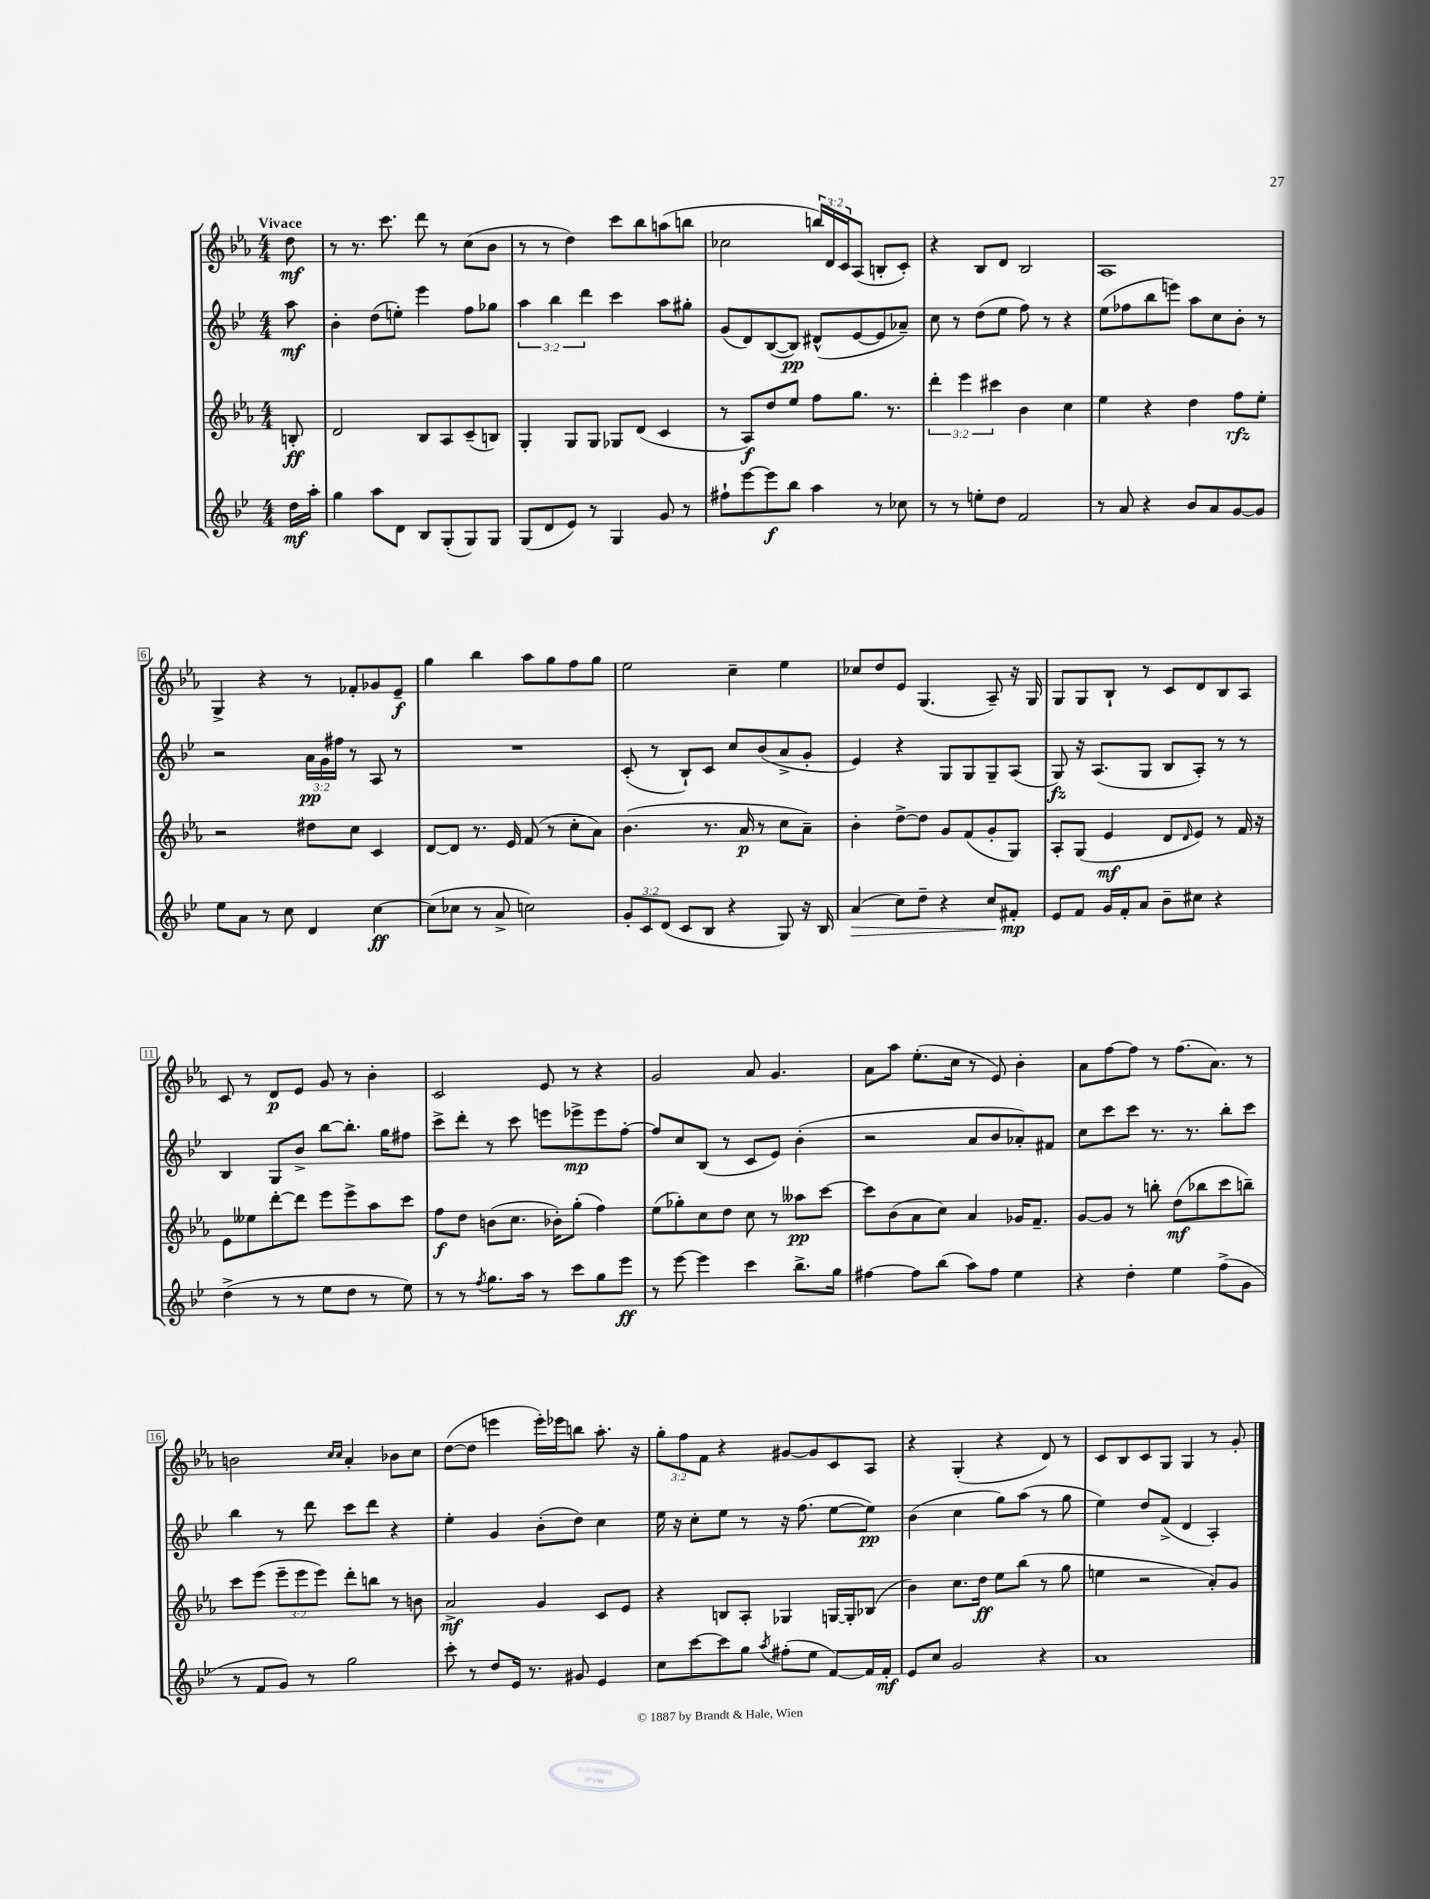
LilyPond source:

<<
\new StaffGroup <<
\new Staff = "s0" {
    \clef treble \key ees \major \numericTimeSignature \time 4/4 \override Staff.TupletNumber.text = #tuplet-number::calc-fraction-text \partial 8 \tempo "Vivace"
    d''8\mf |
    r8 r8. c'''8. d'''8 r8 c''8( bes'8 |
    r8 r8 d''4) c'''8 bes''8 a''8( b''8 |
    ces''2 \tuplet 3/2 { b''16) d'16 c'16 } aes8( b8-. c'8-.) |
    r4 bes8 d'8 bes2 |
    aes1 |
    g4-> r4 r8 fes'8-. ges'8 ees'8--\f |
    g''4 bes''4 aes''8 g''8 f''8 g''8 |
    ees''2 c''4-- ees''4 |
    ces''8 d''8 ees'8 g4.( aes8--) r16 g16 |
    g8 g8 bes8-! r8 c'8 d'8 bes8 aes8 |
    c'8 r8 d'8\p ees'8 g'8 r8 bes'4-. |
    c'2 ees'8 r8 r4 |
    g'2 aes'8 g'4. |
    aes'8 aes''8 ees''8.-.( c''16 r8 ees'8) bes'4-. |
    aes'8 f''8~ f''8 r8 f''8.( aes'8.) r8 |
    b'2 \grace { c''16 c''16 } aes'4-. bes'8 c''8 |
    d''8~( d''8 e'''4 e'''16-.) ees'''16 b''8 aes''8.-. r16 |
    \tuplet 3/2 { g''8-. f''8 f'8 } r4 gis'8~ gis'8 c'8 aes8 |
    r4 g4-.( r4 d'8) r8 |
    c'8 bes8 c'8 g8 g4 r8 g'8-. \bar "|." |
}
\new Staff = "s1" {
    \clef treble \key bes \major \numericTimeSignature \time 4/4 \override Staff.TupletNumber.text = #tuplet-number::calc-fraction-text \partial 8
    a''8\mf |
    bes'4-. d''8( e''8-.) ees'''4 f''8 ges''8 |
    \tuplet 3/2 { a''4 bes''4 d'''4 } c'''4 a''8 gis''8-. |
    g'8( d'8) bes8~( bes8\pp) dis'8-^( ees'8~ ees'8 aes'8--) |
    c''8 r8 d''8( ees''8 f''8) r8 r4 |
    ees''8( fes''8 bes''8 e'''8) a''8 c''8 bes'8-. r8 |
    r2 \tuplet 3/2 { a'16\pp g'16 fis''16 } r8 a8 r8 |
    R1 |
    c'8-.( r8 bes8-!) c'8 c''8 bes'8( a'8-> g'8-. |
    ees'4) r4 g8 g8 g8-- a8( |
    g8\fz) r16 a8.( g8 bes8 a8-.) r8 r8 |
    bes4 g8 bes'8-> bes''8~ bes''8.-. g''16 fis''8 |
    c'''8-> d'''8-. r8 c'''8 e'''8 ees'''8->\mp ees'''8 f''8~-. |
    f''8 c''8 bes8( r8 c'8 ees'8) bes'4-.( |
    r2 a'8 bes'8 aes'8-.) fis'8 |
    c''8 c'''8 c'''8 r8. r8. bes''8-. c'''8 |
    bes''4 r8 d'''8 c'''8 d'''8 r4 |
    ees''4-. g'4 bes'8-.( d''8) c''4 |
    ees''16 r16 c''8-. ees''8 r8 r16 f''8.( ees''8~ ees''8\pp) |
    bes'4( c''4 g''8) a''8( r8 g''8 |
    ees''4) d''8 f'8->( d'4 a4-.) \bar "|." |
}
\new Staff = "s2" {
    \clef treble \key ees \major \numericTimeSignature \time 4/4 \override Staff.TupletNumber.text = #tuplet-number::calc-fraction-text \partial 8
    b8-.\ff |
    d'2 bes8 aes8 c'8--( b8) |
    g4-. g8 g8 ges8 d'8( c'4 |
    r8 aes8\f) d''8 ees''8 f''8 g''8. r8. |
    \tuplet 3/2 { d'''4-. ees'''4 cis'''4 } bes'4 c''4 |
    ees''4 r4 d''4 f''8\rfz ees''8-. |
    r2 dis''8 c''8 c'4 |
    d'8~ d'8 r8. ees'16 f'8( r8 c''8-. aes'8) |
    bes'4.( r8. aes'16\p r8 c''8 aes'8--) |
    bes'4-. d''8~-> d''8 g'8 f'8( g'8-. g8) |
    aes8-. g8( ees'4\mf d'8 \grace { d'16 } ees'8) r8 f'16 r16 |
    ees'8 eeses''8 d'''8~-. d'''8 ees'''8 ees'''8-> aes''8 c'''8 |
    f''8\f d''8 b'8( c''8. bes'16-.) g''8-.( f''4) |
    ees''8( ges''8-.) c''8 d''8 c''8 r8 aeses''8\pp c'''8~ |
    c'''8 bes'8( aes'8 c''8) aes'4 ges'16 f'8.-- |
    g'8~ g'8 r8 b''8-. d''8\mf( bes''8 c'''8 b''8--) |
    c'''8 ees'''8( \tuplet 3/2 { ees'''8-- ees'''8 ees'''8) } d'''8-. b''8 r8 b'8 |
    aes'2->\mf g'4 c'8 ees'8 |
    r4 b8 aes8-. ges4 g16~ g16-. bes8( |
    bes'4) c''8. d''16\ff ees''8 bes''8( r8 g''8 |
    e''4 r2 aes'8-.) g'8 \bar "|." |
}
\new Staff = "s3" {
    \clef treble \key bes \major \numericTimeSignature \time 4/4 \override Staff.TupletNumber.text = #tuplet-number::calc-fraction-text \partial 8
    d''16\mf a''16-. |
    g''4 a''8 d'8 bes8 g8-.( g8) g8 |
    g8( d'8 ees'8) r8 g4 g'8 r8 |
    fis''8-! ees'''8~ ees'''8\f bes''8 a''4 r8 ces''8 |
    r8 r8 e''8-. d''8 f'2 |
    r8 a'8 r4 bes'8 a'8 g'8~ g'8 |
    ees''8 a'8 r8 c''8 d'4 c''4~\ff |
    c''8( ces''8 r8 a'8-> c''2) |
    \tuplet 3/2 { g'8-. c'8 d'8( } c'8 bes8 r4 g8) r16 bes16 |
    a'4\>( c''8) d''8-- r4 c''8 fis'8-.\mp\! |
    ees'8 f'8 g'16 f'16-. a'8 bes'8-- cis''8 r4 |
    d''4->( r8 r8 ees''8 d''8 r8 ees''8) |
    r8 r8 \acciaccatura { f''8 } g''8. a''16 r8 c'''8 g''8 ees'''8\ff |
    r8 ees'''8~ ees'''4 c'''4 bes''8.-> g''16 |
    fis''4~ fis''8 bes''8( a''8) fis''8 ees''4 |
    r4 d''4-. ees''4 f''8->( g'8 |
    r8 f'8 g'8) r8 g''2 |
    c'''8-. r8 d''8 ees'16 r8. gis'8 ees'4 |
    c''8 c'''8~ c'''8 g''8 \acciaccatura { a''8 } fis''8-.( ees''8 f'8~) f'16 f'16-.\mf |
    ees'8 c''8 g'2 r4 |
    a'1 \bar "|." |
}
>>
>>
\layout { \context { \Score \override BarNumber.stencil = #(make-stencil-boxer 0.1 0.3 ly:text-interface::print) } }
